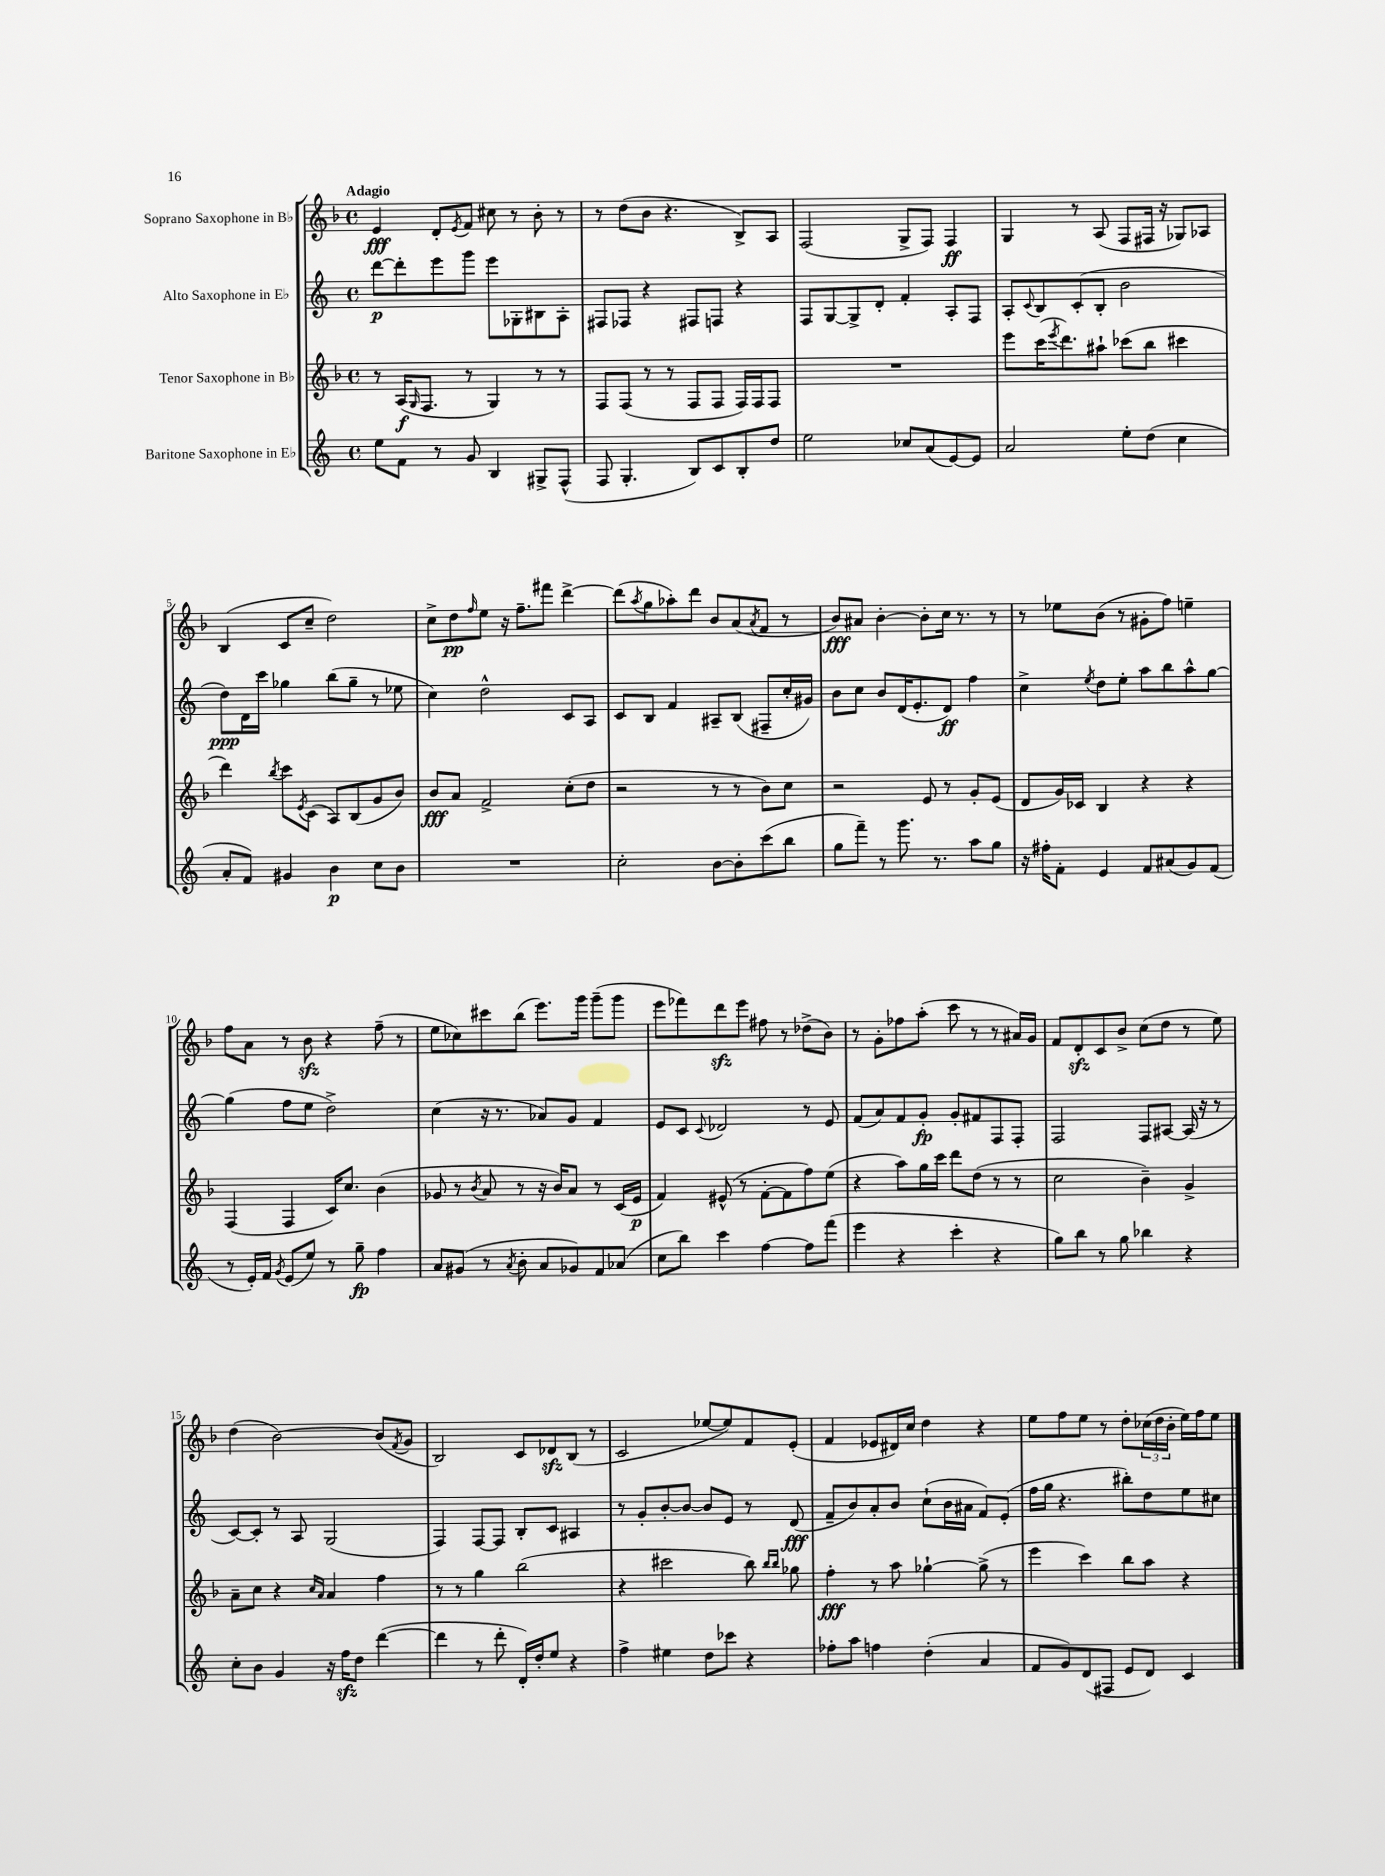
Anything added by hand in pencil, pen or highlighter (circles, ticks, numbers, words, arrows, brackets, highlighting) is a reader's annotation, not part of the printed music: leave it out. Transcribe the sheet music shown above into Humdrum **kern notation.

**kern	**kern	**kern	**kern
*staff4	*staff3	*staff2	*staff1
*clefG2	*clefG2	*clefG2	*clefG2
*k[]	*k[b-]	*k[]	*k[b-]
*M4/4	*M4/4	*M4/4	*M4/4
*met(c)	*met(c)	*met(c)	*met(c)
8ee	8r	[8ddd	4e
8f	(16A	8ddd']	.
.	16qqG	.	.
.	8.F	.	.
8r	.	8eee	8d'
.	.	.	8qe
8g	8r	8ggg	8f
4B	4G)	8eee	8cc#
.	.	8G-'	8r
8G#^	8r	8B#	8b-'
(8F^^	8r	8A'	8r
=	=	=	=
8F	8F	8F#	8r
4.G'	(8F	8F-	(8dd
.	8r	4r	8b-
.	8r	.	4.r
8B)	8F	8F#	.
8c	8F	8F	.
8B'	16F)	4r	8B-^)
.	16F	.	.
8dd	8F	.	8A
=	=	=	=
2ee	1r	8F	(2F
.	.	[8G	.
.	.	8G^]	.
.	.	8d'	.
8cc-	.	4f'	8G^
(8a	.	.	8F)
[8e)	.	8A'	4F
8e]	.	8F	.
=	=	=	=
2a	8eee	8A'	4G
.	.	8qqc	.
.	(16ccc	8B	.
.	8qeee	.	.
.	8.ddd)	.	.
.	.	(8c'	8r
.	8aa#`	8B'	(8A
8ee'	(8ccc-	2b	8F
(8dd	8bb-	.	16F#
.	.	.	16r
4cc	4ccc#	.	8G-)
.	.	.	8A-
=	=	=	=
8a'	4ddd)	8dd)	(4B-
8f)	.	16d	.
.	.	16ccc	.
.	8qbb-	.	.
4g#	8ccc	4gg-	8c
.	8qe	.	.
.	(8c	.	8cc~
4b	8A)	(8bb	2dd)
.	(8B-	8gg-~	.
8cc	8g	8r	.
8b	8b-)	8ee-	.
=	=	=	=
1r	8b-	4cc)	8cc^
.	8a	.	8dd
.	.	.	16qqff
.	2f^	2dd^^	8ee
.	.	.	16r
.	.	.	8.ff~
.	.	.	8fff#
.	(8cc'	8c	[4ddd^
.	8dd	8A	.
=	=	=	=
2cc'	2r	8c	(8ddd]
.	.	.	8qaa
.	.	8B	8gg
.	.	4f	8aa-')
.	.	.	8ddd
[8b	8r	8A#~	8b-
8b']	8r	(8B	(8a
.	.	.	8qa
(8ccc	8b-)	8F#~	8f
8bb	8cc	16cc'	8r
.	.	16g#)	.
=	=	=	=
8gg	2r	8b	8b-)
8fff~)	.	8cc	8a#
8r	.	8b	[4b-'
8.ggg	.	(16d	.
.	.	8.e'	.
.	8e	.	8b-']
8.r	.	.	.
.	8r	8d)	16cc
.	.	.	8.r
8aa	8g'	4ff	.
8gg	(8e	.	8r
=	=	=	=
16r	8d	4cc^	8r
16ff#'	.	.	.
8f'	16g)	.	8ee-
.	16c-	.	.
.	.	8qee	.
4e	4B-	8dd	(8b-
.	.	8ee'	8r
8f	4r	8aa	8g#'
(8a#	.	8bb	8ff)
8g)	4r	8aa^^	4ee~
(8f	.	[8gg	.
=	=	=	=
8r	(4F	(4gg]	8ff
16e')	.	.	8a
16f	.	.	.
8qg	.	.	.
(8e	4F	8ff	8r
8ee)	.	8ee	8b-
8r	16c)	2dd^)	4r
.	8.cc	.	.
8gg~	.	.	.
4ff	(4b-	.	(8ff~
.	.	.	8r
=	=	=	=
8a	8g-	(4cc	8ee
(8g#	8r	.	8cc-)
.	8qb-	.	.
8r	8a	16r	8ccc#
.	.	8.r	.
8qa	.	.	.
8b'	8r	.	(8bb-
8a	16r	8a-)	8.eee)
.	16b-)	.	.
8g-)	8a	8g	.
.	.	.	16ggg
8f	8r	4f	(8ggg~
(8a-	(16c	.	8ggg
.	16e	.	.
=	=	=	=
8cc	4f)	8e	8eee
8bb)	.	8c	8fff-)
.	.	8qqc	.
4ccc	(8e#^^	2d-	8ddd
.	8r	.	8eee
[4ff	[8f'	.	8ff#
.	8f]	.	8r
8ff]	8ff)	8r	(8dd-^
(8fff	(8ee	8e	8b-)
=	=	=	=
4eee	4r	(8f	8r
.	.	8a)	8g'
4r	8aa)	8f	8ff-
.	16gg	8g'	(8aa'
.	16ccc	.	.
4ccc'	8ddd	8g'	8ccc
.	(8dd	8f#	8r
4r	8r	8F	8r
.	8r	8F'	16a#)
.	.	.	16g
=	=	=	=
8gg)	2cc	2F	8f
8bb	.	.	8d'
8r	.	.	8c
8gg	.	.	8b-^
4bb-	4b-~)	8F	(8cc
.	.	[8A#	8dd
4r	4g^	(16A#]	8r
.	.	16r	.
.	.	8r	8ee)
=	=	=	=
8cc'	8a~	[8c)	(4dd
8b	8cc	8c']	.
4g	4r	8r	[2b-)
.	.	8A	.
.	16qqcc	.	.
.	16qqa	.	.
16r	4a	(2G	.
16ff	.	.	.
8dd	.	.	.
([4ddd	4ff	.	(8b-]
.	.	.	8qf
.	.	.	8g
=	=	=	=
4ddd]	8r	4F)	2B-)
.	8r	.	.
8r	4gg	[8F	.
8ddd'	.	8F]	.
16d')	(2bb-	8B'	8c
16dd'	.	.	.
8ee	.	8c	8d-
4r	.	4A#	(8B-
.	.	.	8r
=	=	=	=
4ff^	4r	8r	2c
.	.	8g'	.
4ee#	2ccc#	[8b'	.
.	.	8b_	.
8dd	.	8b]	[8ee-
8ccc-	.	8e	8ee-])
4r	8bb-)	8r	8f
.	16qqbb-	.	.
.	16qqbb-	.	.
.	8gg-	(8d	(8e'
=	=	=	=
8ff-'	4ff'	8f~	4f
8aa	.	8b)	.
4ff	8r	8a'	8e-
.	8aa	8b	16d#)
.	.	.	16cc
(4dd'	[4gg-`	(8cc`	4dd
.	.	16b	.
.	.	16a#	.
4a	(8gg-^]	8f)	4r
.	8r	(8e'	.
=	=	=	=
8f	4eee	16ff	8ee
.	.	16gg	.
8g)	.	4.r	8ff
(8d	4ccc)	.	8ee
8F#	.	.	8r
8e	8bb-	8bb#')	8dd'
8d)	8aa	8dd	(24cc-
.	.	.	24dd
.	.	.	24b-'
4c	4r	8ee	16ee)
.	.	.	16ff
.	.	8cc#	8ee
==	==	==	==
*-	*-	*-	*-
